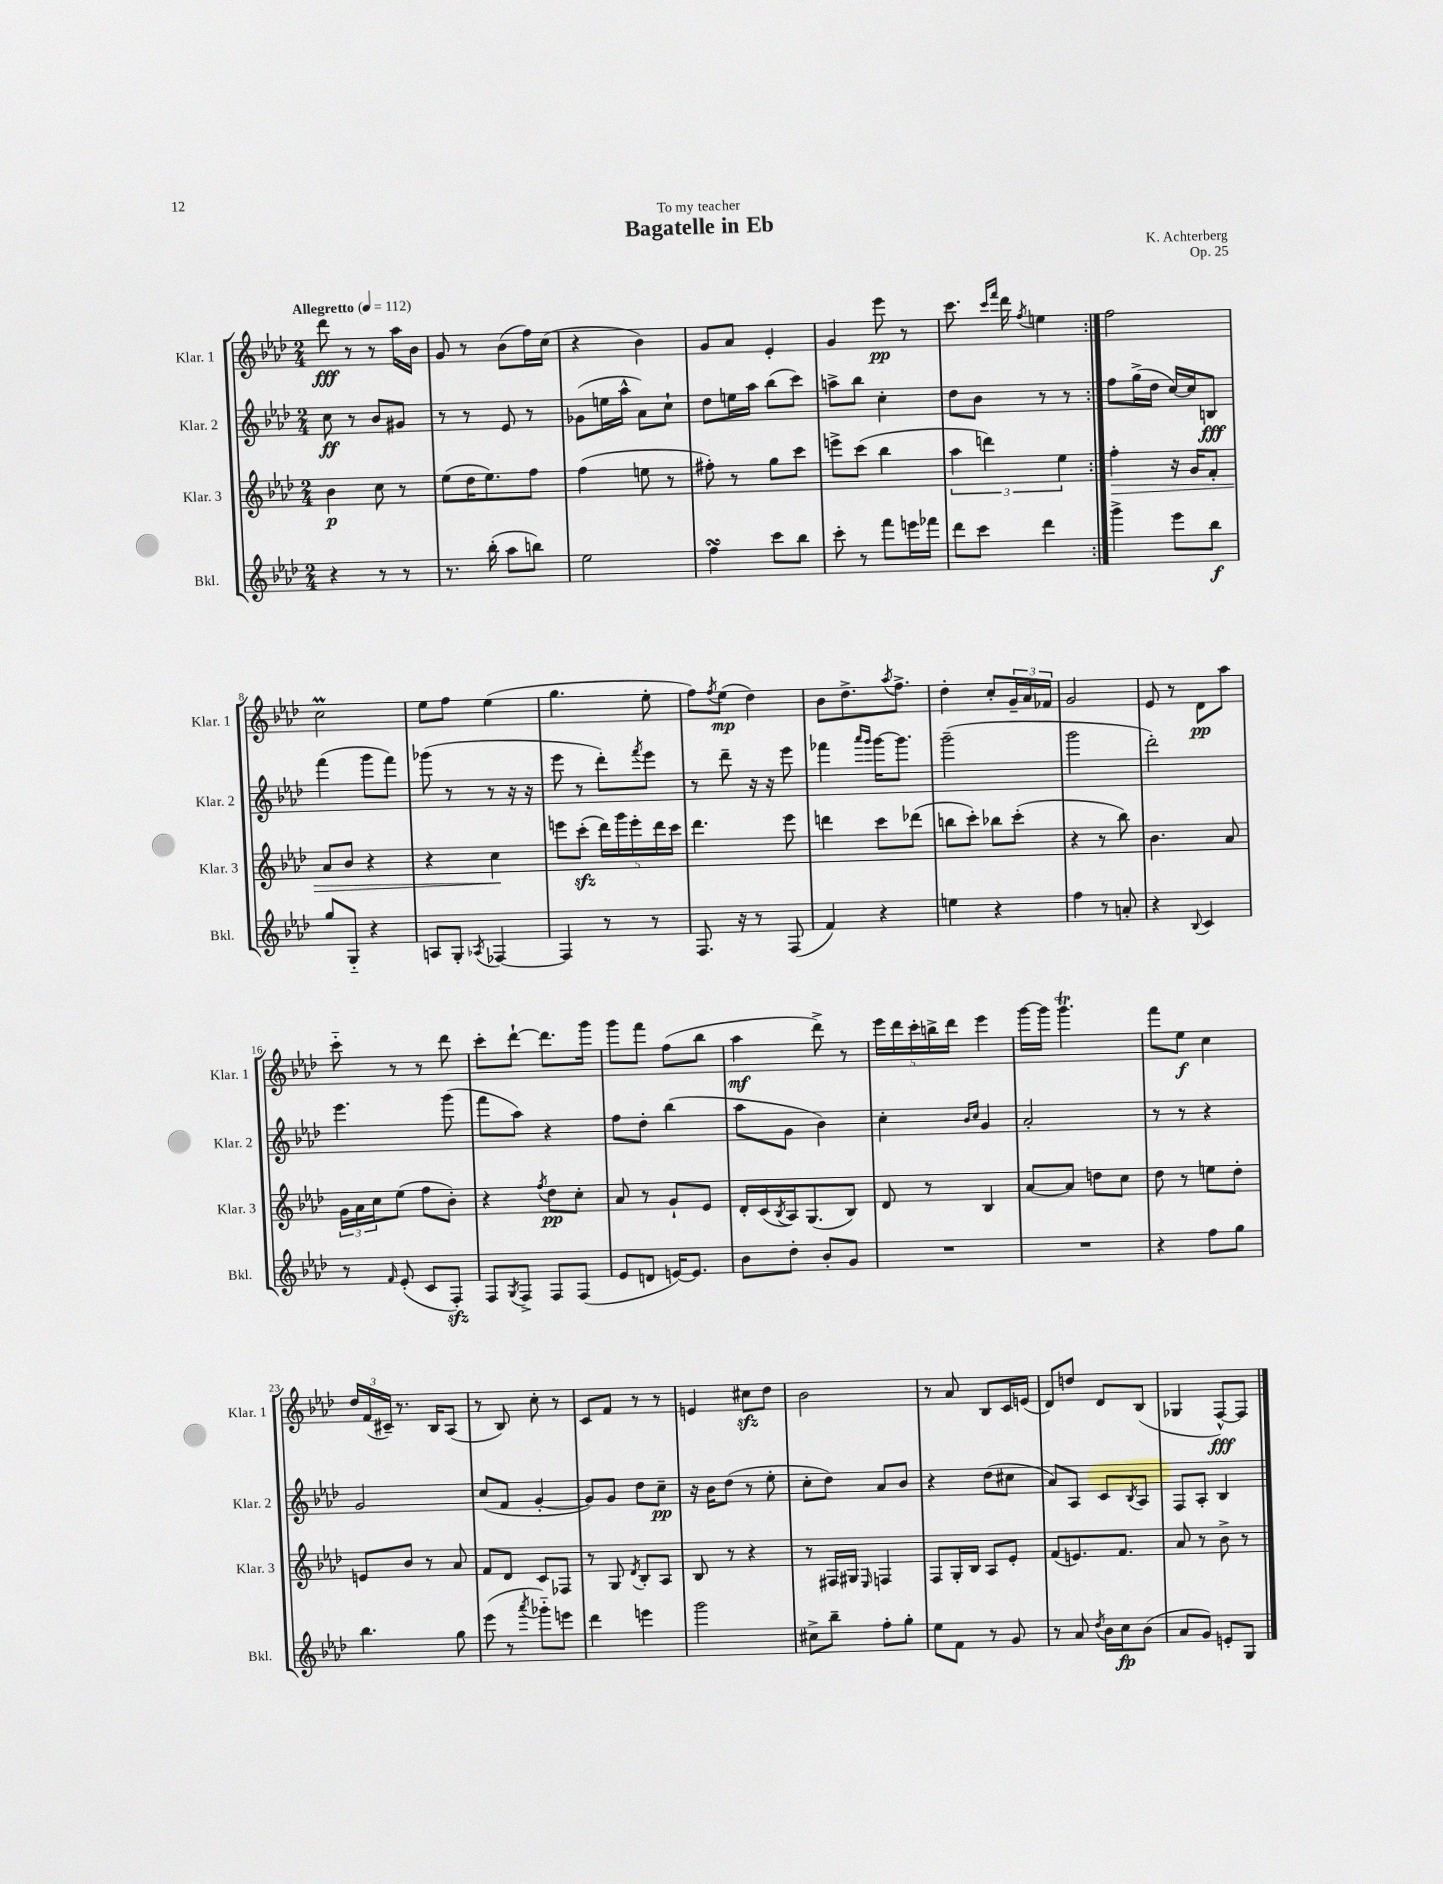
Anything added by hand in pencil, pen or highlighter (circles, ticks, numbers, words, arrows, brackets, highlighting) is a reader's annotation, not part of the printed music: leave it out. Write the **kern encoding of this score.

**kern	**kern	**kern	**kern
*staff4	*staff3	*staff2	*staff1
*clefG2	*clefG2	*clefG2	*clefG2
*k[b-e-a-d-]	*k[b-e-a-d-]	*k[b-e-a-d-]	*k[b-e-a-d-]
*M2/4	*M2/4	*M2/4	*M2/4
*MM112	*MM112	*MM112	*MM112
4r	4b-	8cc	8ddd-
.	.	8r	8r
8r	8cc	8b-	8r
8r	8r	8g#	16aa-
.	.	.	16b-
=	=	=	=
8.r	(8ee-	8r	8g
.	16dd-	8r	8r
(16bb-'	8.ee-)	.	.
8aa-	.	8e-	(8b-
8bb)	8ff	8r	16ff)
.	.	.	(16cc
=	=	=	=
2ee-	(4ff	(8g-	4r
.	.	16ee	.
.	.	16aa-^^	.
.	8ee	8a-)	4b-)
.	8r	8cc`	.
=	=	=	=
4ff	8ff#')	8dd-	8g
.	8r	16ee	8a-
.	.	16aa-	.
8ccc	8gg	(8bb-	4e-'
8bb-	8ccc	8ccc)	.
=	=	=	=
8ccc'	8eee^	8aa^	4g
8r	(8ccc	8bb-	.
8fff	4bb-	4cc'	8eee-
16eee	.	.	8r
16fff-	.	.	.
=	=	=	=
8ddd-	6aa-	8dd-	8.ccc
8ccc	.	8b-	.
.	6ddd)	.	.
.	.	.	16qqccc
.	.	.	16qqfff
.	.	.	16ddd-
.	.	.	8qff
4ddd-	.	8r	4ee
.	6ee-	.	.
.	.	8r	.
=:|!	=:|!	=:|!	=:|!
4ggg^	4ff'	8ff	2ff
.	.	(16gg^	.
.	.	16dd-	.
8eee-	16r	[16cc)	.
.	16g	16cc]	.
8bb-	8f'	8B	.
=	=	=	=
8gg	8a-	(4fff	2cc
8G'~	8b-	.	.
4r	4r	8ggg	.
.	.	8fff)	.
=	=	=	=
8A	4r	(8ggg-	8ee-
8G'	.	8r	8ff
8qA-	.	.	.
[4F-	4cc	8r	(4ee-
.	.	16r	.
.	.	16r	.
=	=	=	=
4F-]	8eee	8eee-	4.gg
.	(8ccc'	8r	.
8r	20ddd-)	8ddd-')	.
.	20ggg	.	.
.	20eee'	.	.
.	.	8qfff	.
8r	.	8eee-	8ee-'
.	20ddd-	.	.
.	20ccc	.	.
=	=	=	=
8.F	4.ddd-	8r	8ff)
.	.	.	8qff
.	.	8ddd-~	(8ee-
16r	.	.	.
8r	.	16r	4dd-)
.	.	16r	.
(8F	8eee-	8eee-	.
=	=	=	=
4f)	4ddd	4fff-	8b-
.	.	.	8.dd-^
.	.	16qqaaa-	.
.	.	16qqggg	.
4r	8ccc	[16ggg	.
.	.	.	8qaa-
.	.	8.ggg]	8.ff^
.	(8ddd-	.	.
=	=	=	=
4ee	8bb	(2ggg~	4dd-'
.	8ccc')	.	.
4r	8bb-	.	8cc'
.	(8ccc'	.	24g~
.	.	.	24a-
.	.	.	24f-
=	=	=	=
4ff	4r	2ggg	2g
8r	8r	.	.
8a'	8bb-)	.	.
=	=	=	=
4r	4.b-	2ddd-')	8e-
.	.	.	8r
8qqB-	.	.	.
4c	.	.	8d-
.	8a-	.	8aa-
=	=	=	=
8r	24g	4.eee-	8ccc'~
.	24a-	.	.
.	24cc	.	.
16qqf	.	.	.
(8e-'	(8ee-	.	8r
8c	8ff	.	8r
8F')	8b-')	(8ggg	8ddd-
=	=	=	=
8F	4r	8fff	8ccc'
8qG	.	.	.
8F^	.	8aa-)	[8ddd-`
.	8qff	.	.
8F	8dd-	4r	8.ddd-]
(8F	8cc'	.	.
.	.	.	16ggg
=	=	=	=
8e-	8a-	8ff	8ggg
8d	8r	8dd-'	8fff
[16e)	8g`	(4bb-	(8ff
8.e]	.	.	.
.	8e-	.	8bb-
=	=	=	=
8b-	16d-'	8aa-	4aa-
.	(16c	.	.
.	8qB-	.	.
8dd-'	16A-)	8g	.
.	(8.G	.	.
8b-'	.	4b-)	8ddd-^)
8g	8B-)	.	8r
=	=	=	=
2r	8d-	4cc'	20eee-
.	.	.	20ddd-
.	.	.	20ccc'
.	8r	.	.
.	.	.	20bb^
.	.	.	20ddd-
.	.	16qqb-	.
.	.	16qqcc	.
.	4B-	4g	4eee-
=	=	=	=
2r	[8a-	2a-'	[16ggg
.	.	.	16ggg]
.	8a-]	.	4.ggg
.	8dd	.	.
.	8cc	.	.
=	=	=	=
4r	8dd-	8r	8fff
.	8r	8r	8ee-
8ff	8ee	4r	4cc
8gg	8dd-'	.	.
=	=	=	=
4.bb-	8e	2g	24dd-
.	.	.	(24f
.	.	.	24c#~)
.	8b-	.	8.r
.	8r	.	.
.	.	.	16B-
8gg	8a-	.	(8A-
=	=	=	=
(8eee-	8f	(8cc	8r
8r	8d-	8f	8B-)
8qaaa-	.	.	.
8ggg-'~)	8c	[4g'	8cc'
8eee	8F-	.	8r
=	=	=	=
4ddd-	8r	8g])	8c
.	8G	8g	8f
.	8qd-	.	.
4eee	8B-'	8dd-	8r
.	8A-	8cc~	8r
=	=	=	=
2ggg	8B-	16r	4e
.	.	16b-	.
.	8r	(8dd-	.
.	4r	8r	8cc#
.	.	8ee-'	8dd-
=	=	=	=
8cc#^	8r	8cc'	2b-
8bb-~	16F#	8dd-)	.
.	16G#	.	.
.	16qqE-	.	.
8ff'	4F	8a-	.
8gg'	.	8b-	.
=	=	=	=
8ee-	8F	4r	8r
8f	16G'	.	8a-
.	16B-	.	.
8r	8A-	(8dd-	8B-
8g	8e-'	8cc#	16c
.	.	.	(16e
=	=	=	=
8r	(8f	8a-)	8d-)
8a-	8.e)	8A-	8dd
8qdd-	.	.	.
16b-	.	8c	8d-
16cc	8.f	.	.
.	.	8qB-	.
(8b-	.	8A-	(8B-
=	=	=	=
8a-	8a-	8F	4G-
8g)	8r	8A-'	.
8e'	8b-^	4B-	[8F^^)
8G	8r	.	8F]
==	==	==	==
*-	*-	*-	*-
